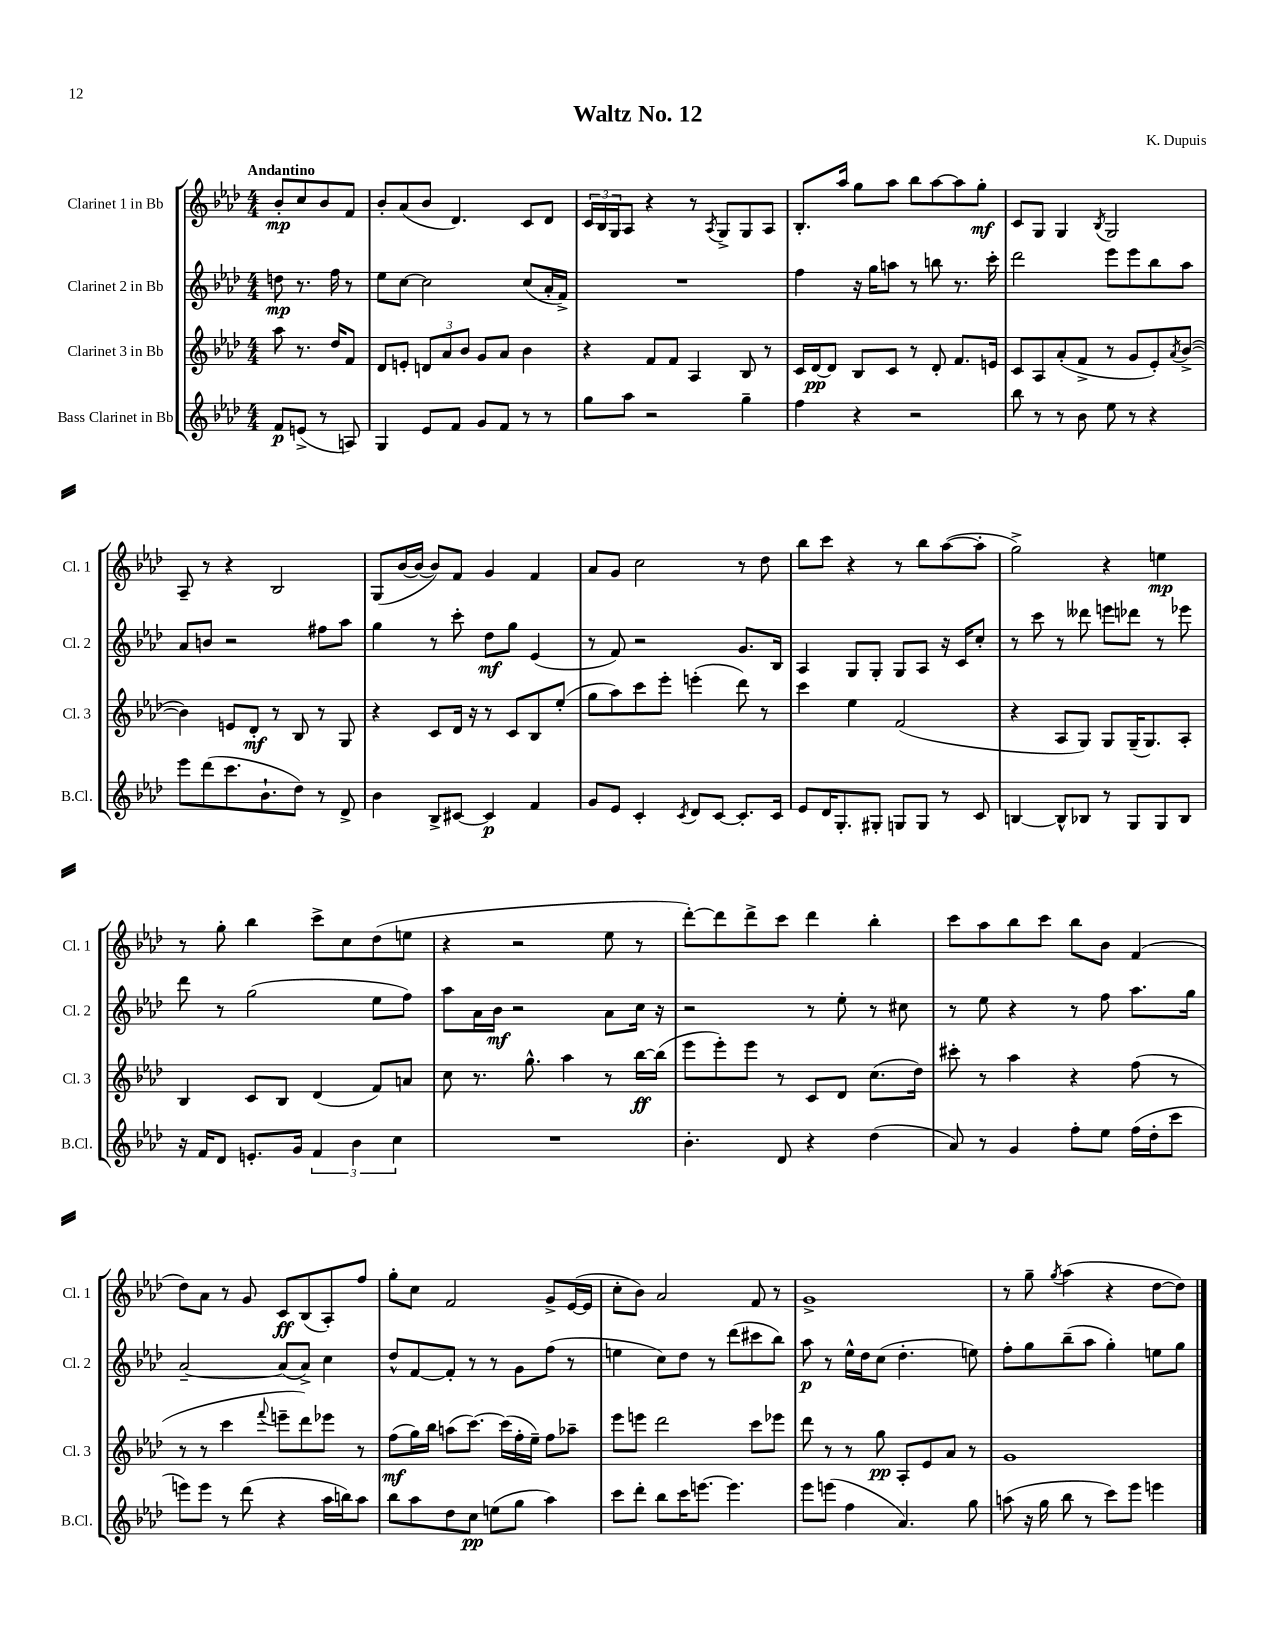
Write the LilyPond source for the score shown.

\header { title = "Waltz No. 12" composer = "K. Dupuis" }
<<
\new StaffGroup <<
\new Staff = "s0" \with { instrumentName = "Clarinet 1 in Bb" shortInstrumentName = "Cl. 1" } {
    \clef treble \key aes \major \numericTimeSignature \time 4/4 \partial 2 \tempo "Andantino"
    bes'8-.\mp c''8 bes'8 f'8 |
    bes'8-. aes'8( bes'8 des'4.) c'8 des'8 |
    \tuplet 3/2 { c'16 bes16 g16 } aes8 r4 r8 \acciaccatura { aes8 } g8-> g8 aes8 |
    bes8.-. aes''16 g''8 aes''8 bes''8 aes''8~ aes''8 g''8-.\mf |
    c'8 g8 g4 \acciaccatura { bes8 } g2 |
    aes8-- r8 r4 bes2 |
    g8( bes'16~ bes'16~ bes'8) f'8 g'4 f'4 |
    aes'8 g'8 c''2 r8 des''8 |
    bes''8 c'''8 r4 r8 bes''8 aes''8~( aes''8-. |
    g''2->) r4 e''4\mp |
    r8 g''8-. bes''4 c'''8-> c''8 des''8( e''8 |
    r4 r2 ees''8 r8 |
    des'''8~-.) des'''8 des'''8-> c'''8 des'''4 bes''4-. |
    c'''8 aes''8 bes''8 c'''8 bes''8 bes'8 f'4( |
    des''8) aes'8 r8 g'8 c'8\ff bes8( aes8-.) f''8 |
    g''8-. c''8 f'2 g'8-> ees'16~( ees'16 |
    c''8-. bes'8) aes'2 f'8 r8 |
    g'1-> |
    r8 g''8-- \acciaccatura { g''8 } aes''4( r4 des''8~ des''8) \bar "|." |
}
\new Staff = "s1" \with { instrumentName = "Clarinet 2 in Bb" shortInstrumentName = "Cl. 2" } {
    \clef treble \key aes \major \numericTimeSignature \time 4/4 \partial 2
    d''8\mp r8. f''16 r8 |
    ees''8 c''8~ c''2 c''8( aes'16-. f'16->) |
    R1 |
    f''4 r16 g''16 a''8 r8 b''8 r8. c'''16-. |
    des'''2 ees'''8 ees'''8 bes''8 aes''8 |
    aes'8 b'8 r2 fis''8 aes''8 |
    g''4 r8 c'''8-. des''8\mf g''8 ees'4( |
    r8 f'8) r2 g'8. bes16 |
    aes4 g8 g8-. g8 aes8 r16 c'16 c''8-. |
    r8 c'''8 r8 deses'''8 e'''8 des'''8 r8 ees'''8 |
    des'''8 r8 g''2( ees''8 f''8) |
    aes''8 aes'16 bes'16\mf r2 aes'8 c''16 r16 |
    r2 r8 ees''8-. r8 cis''8 |
    r8 ees''8 r4 r8 f''8 aes''8. g''16 |
    aes'2~-- aes'8( aes'8->) c''4 |
    des''8-^ f'8~ f'8-. r8 r8 g'8 f''8( r8 |
    e''4 c''8) des''8 r8 des'''8( cis'''8 bes''8) |
    aes''8\p r8 ees''16-^ des''16 c''8( des''4.-. e''8) |
    f''8-. g''8 bes''8--( aes''8 g''4-.) e''8 g''8 \bar "|." |
}
\new Staff = "s2" \with { instrumentName = "Clarinet 3 in Bb" shortInstrumentName = "Cl. 3" } {
    \clef treble \key aes \major \numericTimeSignature \time 4/4 \partial 2
    aes''8 r8. des''16 f'8 |
    des'8 e'8-. \tuplet 3/2 { d'8 aes'8 bes'8 } g'8 aes'8 bes'4 |
    r4 f'8 f'8 aes4 bes8 r8 |
    c'16 des'16~\pp des'8 bes8 c'8 r8 des'8-. f'8. e'16 |
    c'8 aes8 aes'8-.( f'8-> r8 g'8 ees'8-.) \acciaccatura { aes'8 } bes'8~->( |
    bes'4) e'8 des'8-.\mf r8 bes8 r8 g8 |
    r4 c'8 des'16 r16 r8 c'8 bes8 ees''8-.( |
    g''8 aes''8) c'''8 ees'''8-. e'''4-.( des'''8) r8 |
    c'''4 ees''4 f'2( |
    r4 aes8 g8) g8 g16--( g8.) aes8-. |
    bes4 c'8 bes8 des'4( f'8) a'8 |
    c''8 r8. g''8.-^ aes''4 r8 bes''16~\ff bes''16( |
    ees'''8 ees'''8-.) ees'''8 r8 c'8 des'8 c''8.( des''16) |
    cis'''8-. r8 aes''4 r4 f''8( r8 |
    r8 r8 c'''4 \appoggiatura { f'''8 } e'''8-- des'''8) ees'''8 r8 |
    f''8\mf( g''16) bes''16 a''8( c'''8.~) c'''16( f''16-. ees''16--) f''8 aes''8-- |
    ees'''8 e'''8 des'''2 c'''8 ees'''8 |
    des'''8 r8 r8 g''8\pp aes8-. ees'8 aes'8 r8 |
    g'1 \bar "|." |
}
\new Staff = "s3" \with { instrumentName = "Bass Clarinet in Bb" shortInstrumentName = "B.Cl." } {
    \clef treble \key aes \major \numericTimeSignature \time 4/4 \partial 2
    f'8\p e'8->( r8 a8) |
    g4 ees'8 f'8 g'8 f'8 r8 r8 |
    g''8 aes''8 r2 g''4-- |
    f''4 r4 r2 |
    bes''8 r8 r8 bes'8 ees''8 r8 r4 |
    ees'''8 des'''8( c'''8. bes'8.-! des''8) r8 des'8-> |
    bes'4 bes8-> cis'8~ cis'4\p f'4 |
    g'8 ees'8 c'4-. \acciaccatura { c'8 } des'8 c'8~ c'8.-. c'16 |
    ees'8 des'16 g8.-. gis8-. g8 g8 r8 c'8 |
    b4~ b8-^ bes8 r8 g8 g8 bes8 |
    r16 f'16 des'8 e'8.-. g'16 \tuplet 3/2 { f'4 bes'4 c''4 } |
    R1 |
    bes'4.-. des'8 r4 des''4( |
    aes'8) r8 g'4 f''8-. ees''8 f''16( des''16-. c'''8 |
    e'''8) e'''8 r8 des'''8( r4 aes''16 b''16) aes''8 |
    bes''8 aes''8 des''8 c''8\pp e''8( g''8 aes''4) |
    c'''8 des'''8-. bes''8 c'''16 e'''8.~ e'''4. |
    ees'''8 e'''8( f''4 aes'4.) g''8 |
    a''8( r16 g''16 bes''8 r8 c'''8) ees'''8 e'''4 \bar "|." |
}
>>
>>
\layout { \context { \Score \remove "Bar_number_engraver" } }
